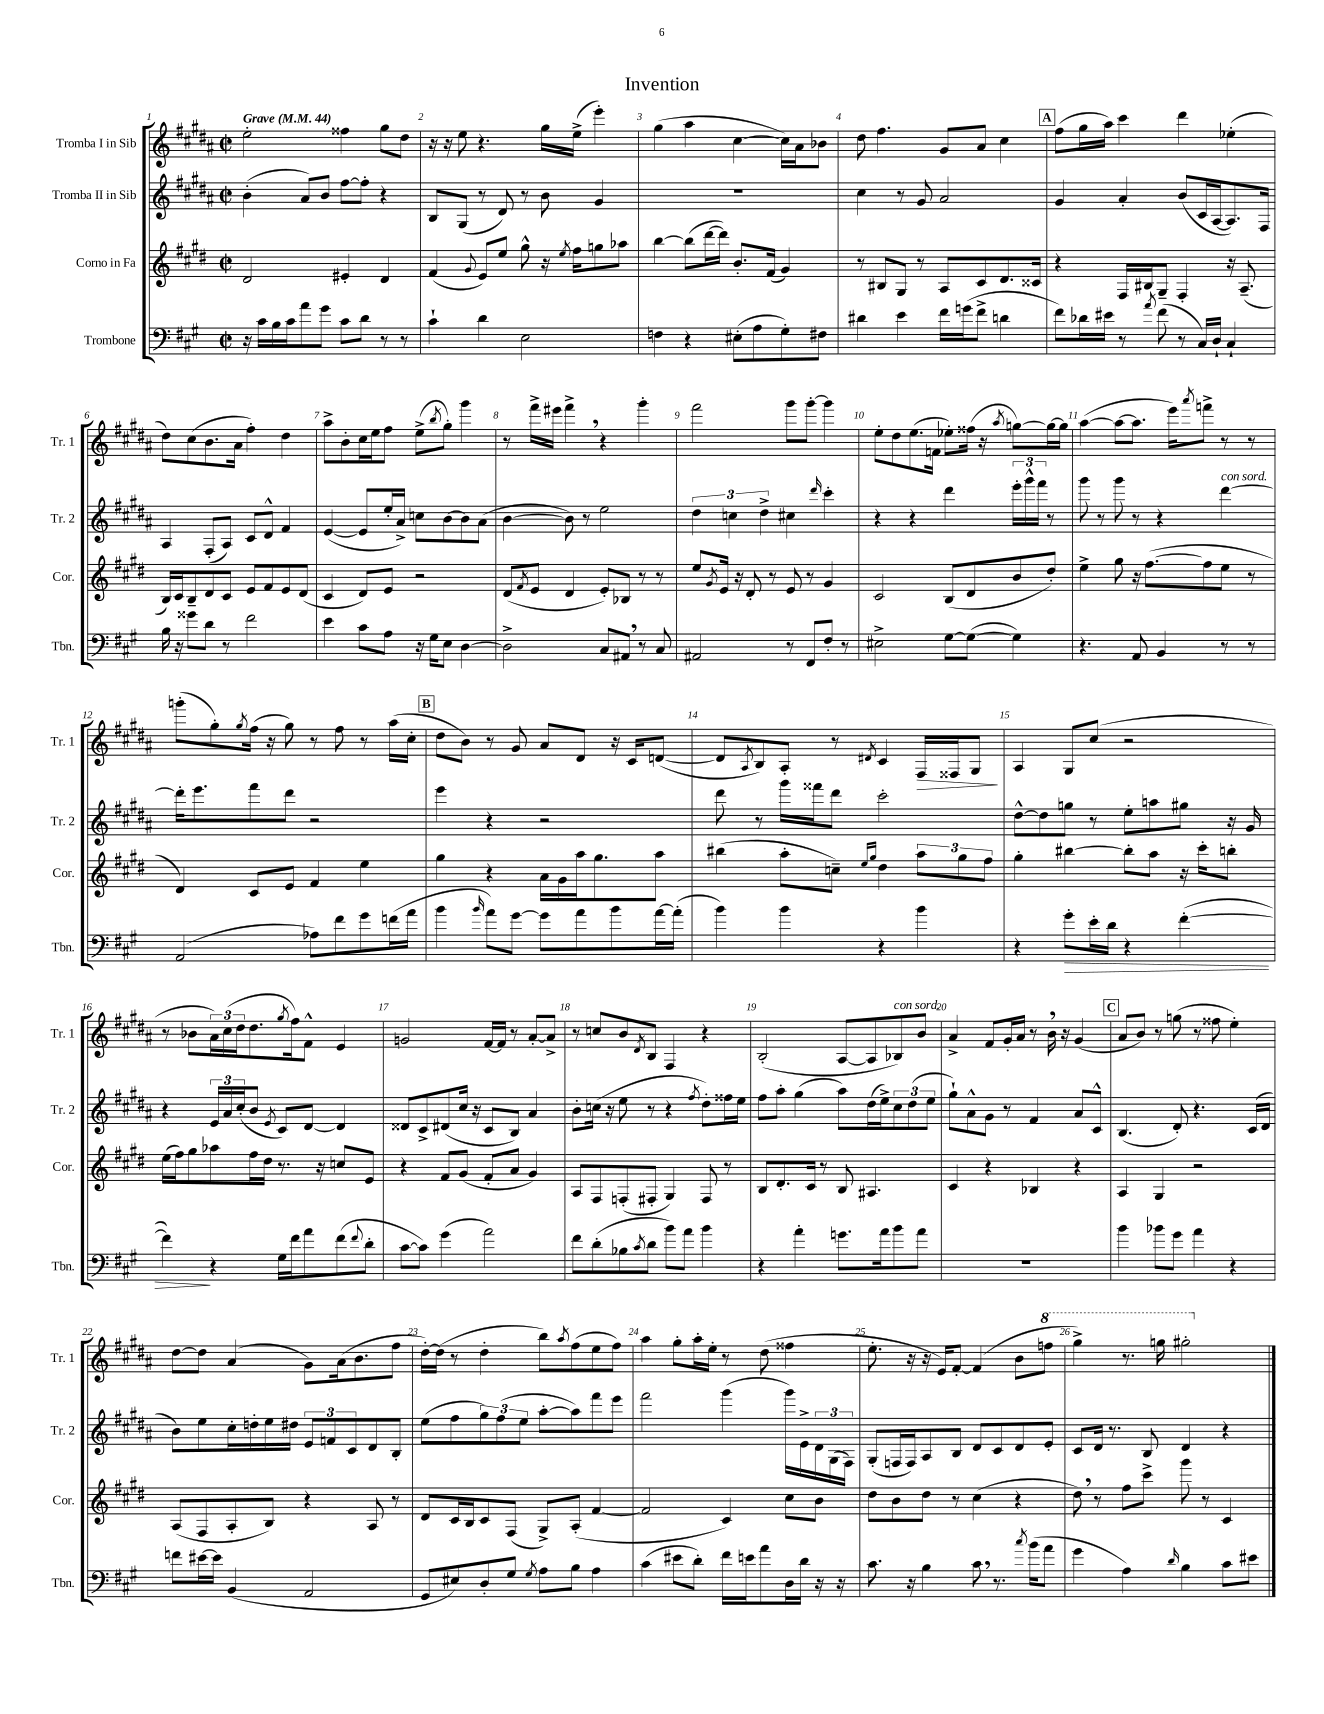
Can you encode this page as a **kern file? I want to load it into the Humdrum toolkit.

**kern	**kern	**kern	**kern
*staff4	*staff3	*staff2	*staff1
*clefF4	*clefG2	*clefG2	*clefG2
*k[f#c#g#]	*k[f#c#g#d#]	*k[f#c#g#d#a#]	*k[f#c#g#d#a#]
*M2/2	*M2/2	*M2/2	*M2/2
*met(c|)	*met(c|)	*met(c|)	*met(c|)
*MM44	*MM44	*MM44	*MM44
16r	2d#	(4b'	2ee'
16c#	.	.	.
16B	.	.	.
16c#	.	.	.
8a	.	8a#)	.
8g#	.	8b	.
8c#	4e#'	[8ff#	4ff##
8d	.	8ff#']	.
8r	4d#	4r	8gg#
8r	.	.	8dd#
=	=	=	=
4c#`	(4f#	8B	16r
.	.	.	16r
.	.	(8G#	8ee
.	8qqg#	.	.
4d	8e)	8r	4.r
.	8ee	8d#)	.
2E	8gg#^^	8r	.
.	16r	8b	16gg#
.	8qee	.	.
.	16ff#	.	(16ee^
.	8gg	4g#	4eee')
.	8aa-	.	.
=	=	=	=
4F	[4bb	1r	(4gg#
4r	(8bb]	.	4aa#
.	[16ddd#	.	.
.	16ddd#])	.	.
(8E#'	8.b'	.	[4cc#
8A	.	.	.
.	(16f#	.	.
8G#')	4g#)	.	16cc#])
.	.	.	16a#
8F#	.	.	8b-
=	=	=	=
4d#	8r	4cc#	8dd#
.	8B#	.	4.ff#
4e	8G#	8r	.
.	8r	8g#	.
16f#	8A	2a#	8g#
(16g	.	.	.
8f#^	8c#	.	8a#
4d	8.d#	.	4cc#
.	16c##	.	.
=	=	=	=
8f#)	4r	4g#	(8ff#
16d-	.	.	16gg#
16e#	.	.	16aa#)
8r	16F#	4a#'	4ccc#
.	16B#	.	.
8qa	.	.	.
(8f#	8G#~	.	.
8r	4F#'	(8b	4ddd#
16C#)	.	16c#	.
16D`	.	[16A#	.
4C#`	16r	8.A#])	(4ee-'
.	(8.A~	.	.
.	.	16F#	.
=	=	=	=
16B	16B)	4A#	8dd#)
16r	16c#	.	.
8g##	8B~	.	(8cc#
8d	8d#	(8F#'	8.b
8r	8c#	8A#)	.
.	.	.	16a#
2f#	8e	8c#	4ff#')
.	8f#	8d#^^	.
.	8e	4f#	4dd#
.	(8d#	.	.
=	=	=	=
4e	4c#	([4e	8aa#^
.	.	.	8b'
8c#	8d#)	8e]	16cc#
.	.	.	16ee
8A	8e	16ee'	8ff#
.	.	16a#^)	.
16r	2r	8cc	(8ee^
16G#	.	.	.
.	.	.	8qbb
8E	.	[8b	8gg#')
[4D	.	8b]	4ggg#
.	.	(8a#	.
=	=	=	=
2D^]	(8d#	[4b	8r
.	8qf#	.	.
.	8e	.	16fff#^
.	.	.	16eee#
.	4d#	8b])	4fff#^
.	.	8r	.
8C#	8e')	2ee	4r
8AA#	8B-	.	.
8r	8r	.	4ggg#'
8C#	8r	.	.
=	=	=	=
2AA#	8ee	6dd#	2fff#
.	8qg#	.	.
.	16e	.	.
.	.	6cc	.
.	16r	.	.
.	8d#'	.	.
.	.	6dd#^	.
.	8r	.	.
8r	8e	4cc#	8ggg#
8FF#	8r	.	[8ggg#'
.	.	16qqddd#	.
8F#'	4g#	4ccc#'	4ggg#]
8r	.	.	.
=	=	=	=
2E#^	2c#	4r	8ee'
.	.	.	8dd#
.	.	4r	(8.ee
.	.	.	16f
[8G#	(8B	4ddd#	8ee-')
(8G#_	8d#	.	(16ff##
.	.	.	16r
.	.	.	8qaa#
4G#])	8b	24eee'	[8gg)
.	.	24ggg#^^	.
.	.	24fff#	.
.	8dd#')	8r	16gg_
.	.	.	16gg]
=	=	=	=
4.r	4ee^	8ggg#	([4aa#
.	.	8r	.
.	8gg#	8ggg#	8aa#_
8AA	16r	8r	8.aa#]
.	([8.ff#	.	.
4BB	.	4r	.
.	.	.	16eee)
.	.	.	8qaaa#
.	8ff#]	.	8fff^
8r	8ee	[4ddd#	8r
8r	8r	.	8r
=	=	=	=
(2AA	4d#)	16ddd#']	(8ggg'
.	.	8.eee	.
.	.	.	8gg#')
.	.	.	8qgg#
.	8c#	8fff#	(16ff#
.	.	.	16r
.	8e	8ddd#	8gg#)
8A-)	4f#	2r	8r
8f#	.	.	8ff#
8g#	4ee	.	8r
(16f	.	.	(16aa#
16a	.	.	16cc#'
=	=	=	=
4b	4gg#	4eee	8dd#
.	.	.	8b)
16qqb	.	.	.
8a)	4r	4r	8r
[8g#	.	.	8g#
8g#]	16a	2r	8a#
.	16g#	.	.
8a	16aa	.	8d#
.	8.gg#	.	.
8b	.	.	16r
.	.	.	16c#
[16a	8aa	.	([8d
(16a']	.	.	.
=	=	=	=
4b)	(4bb#	8ddd#	8d]
.	.	.	8qA#
.	.	8r	8B)
4b	8aa'	16ggg#	8A#'
.	.	16fff##	.
.	8cc~)	8ddd#	8r
.	16qqee	.	.
.	16qqgg#	.	8qd#
4r	4dd#	2ccc#'	4c#
4b	12aa	.	16F#
.	.	.	16F##
.	12gg#	.	.
.	.	.	8G#
.	12ff#	.	.
=	=	=	=
4r	4gg#'	[8dd#^^	4A#
.	.	8dd#]	.
8g#'	[4bb#	8gg	8G#
16e'	.	8r	(8cc#
16d	.	.	.
4r	8bb#']	8ee'	2r
.	8aa	8aa	.
([4f#'	16r	8gg#	.
.	16ccc#'	.	.
.	8bb'	16r	.
.	.	16g#	.
=	=	=	=
4f#])	(16ee	4r	8r
.	16ff#)	.	.
.	8gg#	.	8b-
4r	8aa-	24e	24a#)
.	.	24a#	(24cc#
.	.	(24cc#'	24dd#
.	16ff#	8b	8.dd#
.	16dd#	.	.
.	.	8qe	.
16G#	8.r	8c#)	.
.	.	.	8qgg#
16f#	.	.	16ff#)
8a	.	[8d#	8f#^^
.	16r	.	.
(8f#	8cc	4d#]	4e
8qqf#	.	.	.
8d'	8e	.	.
=	=	=	=
[8c#	4r	8d##	2g
8c#])	.	8c#^	.
(4g#	8f#	(8d#	.
.	(8g#	16cc#	.
.	.	16r	.
2a)	8f#'	8c#	[16f#
.	.	.	16f#]
.	8a	8B)	8r
.	4g#)	4a#	[8a#'
.	.	.	8a#^]
=	=	=	=
8f#	8A	8b'	8r
(8d'	8F#	(16cc	8cc
.	.	16r	.
8B-	(8F'	8ee	8b
8qc#	.	.	8qd#
8d	8F#'	8r	8B
8b)	4G#)	4r	4F#
8a	.	.	.
.	.	8qff#	.
4b	8F#	8dd#')	4r
.	8r	16ff##	.
.	.	16ee	.
=	=	=	=
4r	8B	8ff#	(2B'
.	8.d#'	8aa#'	.
4a'	.	(4gg#	.
.	16c#	.	.
.	8r	.	.
8.g	8B	8aa#)	[8A#
.	4.A#	(16dd#	8A#]
16a	.	16ee^)	.
8b	.	12cc#	8B-)
.	.	(12dd#	.
8a	.	.	8b
.	.	12ee	.
=	=	=	=
1r	4c#	8gg#`)	4a#^
.	.	8a#^^	.
.	4r	8g#	8f#
.	.	8r	16g#'
.	.	.	16a#
.	4B-	4f#	8r
.	.	.	16b
.	.	.	16r
.	4r	8a#	(4g#
.	.	8c#^^	.
=	=	=	=
4b	4A	(4.B	8a#
.	.	.	8b)
8b-	4G#	.	8r
8g#	.	8d#')	(8gg
4a	2r	4.r	8r
.	.	.	8ff##
4r	.	.	4ee')
.	.	(16c#	.
.	.	16d#	.
=	=	=	=
8f	(8A	8b)	[8dd#
[16e#	8F#	8ee	8dd#]
16e#]	.	.	.
(4BB	8A'	16cc#'	(4a#
.	.	16dd'	.
.	8B)	16ee	.
.	.	16dd#	.
2AA	4r	12e	8g#)
.	.	12f	.
.	.	.	(16a#
.	.	12c#	.
.	.	.	8.b
.	8A	8d#	.
.	8r	8B'	8ff#
=	=	=	=
8GG#	8d#	(8ee	[16dd#')
.	.	.	(16dd#]
8E#)	16c#	8ff#	8r
.	16B	.	.
8D'	8c#	12gg#)	4dd#'
.	.	(12ff#	.
8G#	(8F#	.	.
.	.	12ee	.
8qG#	.	.	.
8A	8G#^)	[8aa#'	8bb)
.	.	.	8qaa#
8B	(8A'	8aa#])	(8ff#
4A	[4f#	8fff#	8ee
.	.	8eee	8ff#)
=	=	=	=
(4c#	2f#]	2fff#	4aa#
8e#	.	.	8gg#'
8d')	.	.	16aa#'
.	.	.	16ee'
16f#	4c#)	(4ggg#	8r
16e	.	.	.
8a	.	.	(8dd#
16D	8cc#	16ggg#)	4ff##
16d	.	16e^	.
16r	8b	24d#	.
.	.	(24G#	.
16r	.	.	.
.	.	24F#)	.
=	=	=	=
8.c#	8dd#	(8G#'	8.ee'
.	8b	16F	.
16r	.	16F)	16r
4B	8dd#	8A#	16r
.	.	.	16e)
.	8r	8B	[8f#'
8c#	(4cc#	8d#	(4f#]
8.r	.	8c#	.
.	4r	8d#	8b
8qcc#	.	.	.
(16b	.	.	.
8a	.	8e'	8fff
=	=	=	=
4g#	8dd#)	8c#	4ggg#^)
.	8r	16d#	.
.	.	8.r	.
4A)	8ff#	.	8.r
.	8ccc#^	8B	.
.	.	.	16ggg
16qqd	.	.	.
4B	8ggg#	4d#	2ggg#'
.	8r	.	.
8c#	4c#	4r	.
8e#	.	.	.
==	==	==	==
*-	*-	*-	*-
